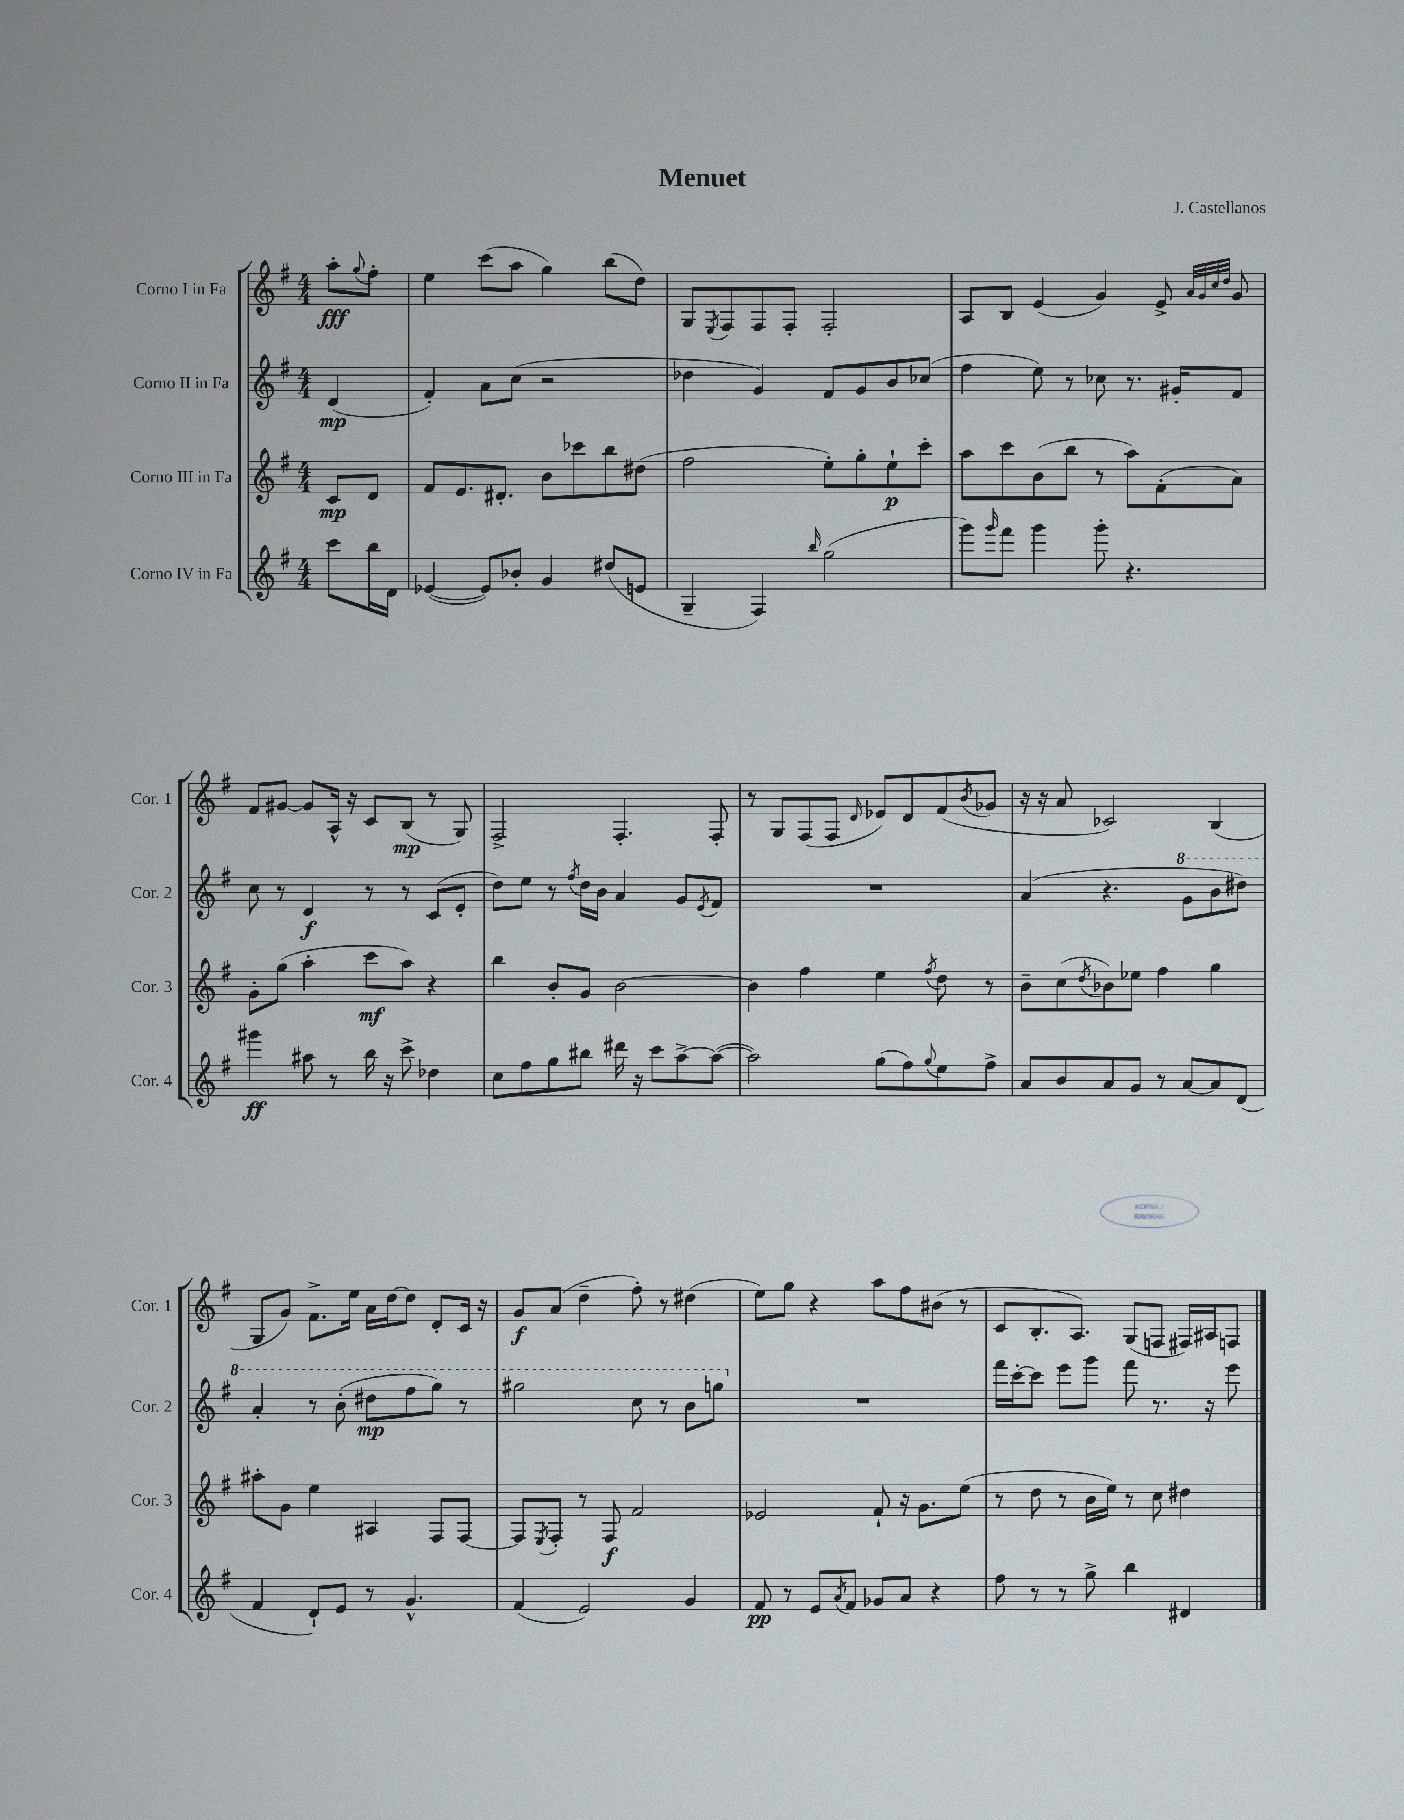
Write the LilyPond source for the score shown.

\header { title = "Menuet" composer = "J. Castellanos" }
<<
\new StaffGroup <<
\new Staff = "s0" \with { instrumentName = "Corno I in Fa" shortInstrumentName = "Cor. 1" } {
    \clef treble \key g \major \numericTimeSignature \time 4/4 \partial 4
    a''8-.\fff \appoggiatura { g''8 } fis''8-. |
    e''4 c'''8( a''8 g''4) b''8( d''8) |
    g8 \acciaccatura { e8 } fis8 fis8 fis8-. fis2-. |
    a8 b8 e'4( g'4) e'8-> \grace { a'32 g'32 c''32 d''32 } g'8 |
    fis'8 gis'8~ gis'8 a16-^ r16 c'8 b8\mp( r8 g8) |
    fis2-> fis4.-. fis8-. |
    r8 g8 fis8( fis8 \grace { d'16 } ees'8) d'8 fis'8( \acciaccatura { b'8 } ges'8 |
    r16 r16 a'8 ces'2) b4( |
    g8 g'8) fis'8.-> e''16 a'16 d''16~ d''8 d'8-. c'16 r16 |
    g'8\f a'8( d''4-- fis''8-.) r8 dis''4( |
    e''8) g''8 r4 a''8 fis''8 bis'8( r8 |
    c'8 b8.-. a8.) g8( f8 fis16) ais16 f8 \bar "|." |
}
\new Staff = "s1" \with { instrumentName = "Corno II in Fa" shortInstrumentName = "Cor. 2" } {
    \clef treble \key g \major \numericTimeSignature \time 4/4 \partial 4
    d'4\mp( |
    fis'4-.) a'8 c''8( r2 |
    des''4 g'4) fis'8 g'8 b'8 ces''8( |
    fis''4 e''8) r8 ces''8 r8. gis'16-. fis'8 |
    c''8 r8 d'4\f r8 r8 c'8( e'8-. |
    d''8) e''8 r8 \acciaccatura { fis''8 } d''16 b'16 a'4 g'8 \acciaccatura { e'8 } fis'8 |
    R1 |
    a'4( r4. \ottava #1 g''8 b''8 dis'''8) |
    a''4-. r8 b''8-.( dis'''8\mp fis'''8 g'''8) r8 |
    gis'''2 c'''8 r8 b''8 g'''8 \ottava #0 |
    R1 |
    fis'''16 c'''16~-. c'''8 e'''8 g'''8 fis'''8 r8. r16 e'''8 \bar "|." |
}
\new Staff = "s2" \with { instrumentName = "Corno III in Fa" shortInstrumentName = "Cor. 3" } {
    \clef treble \key g \major \numericTimeSignature \time 4/4 \partial 4
    c'8\mp d'8 |
    fis'8 e'8. dis'8.-. b'8 ces'''8 b''8 dis''8( |
    fis''2 e''8-.) g''8-. e''8-!\p c'''8-. |
    a''8 c'''8 b'8( b''8 r8 a''8) fis'8-.( a'8) |
    g'8-. g''8( a''4-. c'''8\mf a''8) r4 |
    b''4 b'8-. g'8 b'2~ |
    b'4 fis''4 e''4 \acciaccatura { fis''8 } d''8 r8 |
    b'8-- c''8( \acciaccatura { d''8 } bes'8) ees''8 fis''4 g''4 |
    ais''8-. g'8 e''4 ais4 fis8 fis8~ |
    fis8 \acciaccatura { e8 } fis8-. r8 fis8\f fis'2 |
    ees'2 fis'8-! r16 g'8. e''8( |
    r8 d''8 r8 b'16 e''16) r8 c''8 dis''4 \bar "|." |
}
\new Staff = "s3" \with { instrumentName = "Corno IV in Fa" shortInstrumentName = "Cor. 4" } {
    \clef treble \key g \major \numericTimeSignature \time 4/4 \partial 4
    c'''8 b''16 d'16 |
    ees'4~( ees'8) bes'8-. g'4 dis''8( e'8 |
    g4-- fis4) \grace { b''16 } g''2( |
    g'''8) \grace { g'''16 } fis'''8 g'''4 g'''8-. r4. |
    gis'''4\ff ais''8 r8 b''16 r16 c'''8-> des''4 |
    c''8 fis''8 g''8 bis''8 dis'''16 r16 c'''8 a''8~-> a''8~( |
    a''2) g''8( fis''8) \appoggiatura { g''8 } e''8 fis''8-> |
    a'8 b'8 a'8 g'8 r8 a'8~ a'8 d'8( |
    fis'4 d'8-!) e'8 r8 g'4.-^ |
    fis'4( e'2) g'4 |
    fis'8\pp r8 e'8 \acciaccatura { a'8 } fis'8 ges'8 a'8 r4 |
    fis''8 r8 r8 g''8-> b''4 dis'4 \bar "|." |
}
>>
>>
\layout { \context { \Score \remove "Bar_number_engraver" } }
